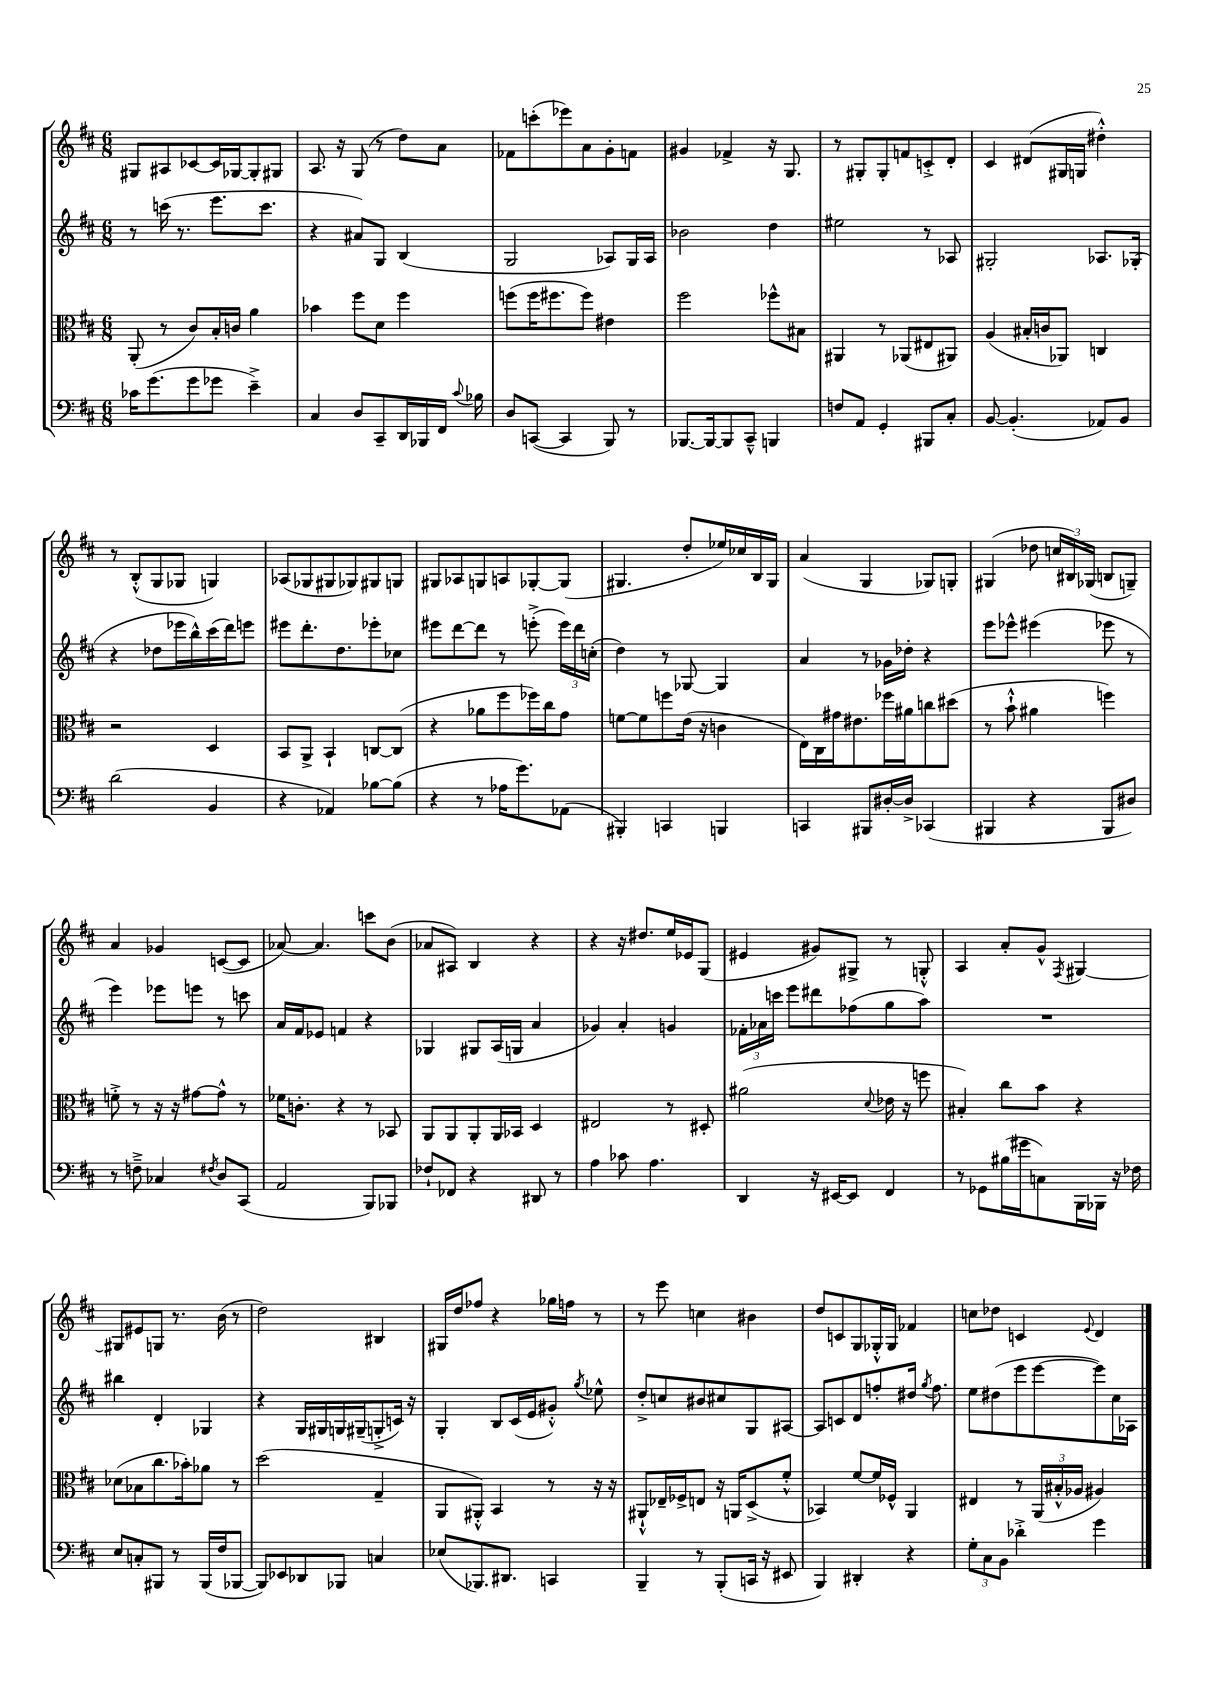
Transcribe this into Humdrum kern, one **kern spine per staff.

**kern	**kern	**kern	**kern
*part4	*part3	*part2	*part1
*staff4	*staff3	*staff2	*staff1
*clefF4	*clefC3	*clefG2	*clefG2
*k[f#c#]	*k[f#c#]	*k[f#c#]	*k[f#c#]
*M6/8	*M6/8	*M6/8	*M6/8
=23	=23	=23	=23
16c-X\KL	(8AA'/	8r	8G#X/L
(8.g\	.	.	.
.	8r	(16cccn\	8A#X/
.	.	8.r	.
8g\	8c#/L)	.	[8c-X/
8g-X\J	16B'/L	8.eee\L	16c-/L]
.	16cn/JJ	.	[16G-X/J
4e~^\)	4a\	.	8G-'/]
.	.	8.ccc\J	.
.	.	.	8G#X/J
=24	=24	=24	=24
4C#/	4b-X\	4r	8.A/
.	.	.	16r
8D/L	8ff#\L	8a#X/L)	(8G/
8CC#~/	8d\J	8G/J	8r
16DD/L	4ff#\	(4B/	8dd\L)
16BBB-X/	.	.	.
16FF#/JJ	.	.	8a\J
8qqc#/	.	.	.
16B-X\	.	.	.
=25	=25	=25	=25
8D/L	(8ffn\L	2G/	8f-X\L
([8CCn/J	16ff\K	.	(8cccn'\
.	8.ff#X\	.	.
4CC/]	.	.	8eee-X\)
.	8ff#\J)	.	8a\
8BBB/)	4e#X\	8A-X/L)	8g'\
8r	.	16G/L	8fn\J
.	.	16A-/JJ	.
=26	=26	=26	=26
[8.BBB-X/L	2ff#\	2b-X\	4g#X/
16BBB-/k_	.	.	.
8BBB-/]	.	.	4f-X^/
8CC#~^^/J	.	.	.
4BBBn/	8ff-X^^\L	4dd\	16r
.	.	.	8.G/
.	8B#X\J	.	.
=27	=27	=27	=27
8Fn/L	4AA#X/	2ee#X\	8r
8AA/J	.	.	8G#X'/L
4GG'/	8r	.	8G#'/
.	(8AA-X/L	.	8fn/
8BBB#X/L	8E#X/	8r	8cn'^/
8C#'/J	8AA#X/J)	8A-X/	8d'/J
=28	=28	=28	=28
[8BB/	(4A/	2G#X'/	4c#/
(4.BB'/]	.	.	.
.	16B#X'/LL	.	(8d#X/L
.	16cn/J	.	.
.	8AA-X/J)	.	16G#X/L
.	.	.	16Gn/JJ
8AA-X/L)	4Cn/	8.A-X/L	4dd#X'^^\)
8BB/J	.	.	.
.	.	(16G-X'/Jk	.
!!LO:LB:g=z
=29	=29	=29	=29
(2d\	2r	4r	8r
.	.	.	(8B'^^/L
.	.	8dd-X\L	8G/
.	.	16eee-X\L	8G-X/J
.	.	16bb^^\)	.
4BB/	4D/	(16ccc#\	4Gn/)
.	.	16ddd\J)	.
.	.	8eeen\J	.
=30	=30	=30	=30
4r	8BB/L	8eee#X\L	(8A-X/L
.	8AA^/J	8.ddd'\	8G-X/
4AA-X/)	4BB`/	.	8G#X/
.	.	8.dd\	.
.	.	.	8G-X/)
[8B-X\L	[8Cn/L	8eee-X'\	8G#X/
(8B-\J]	(8C/J]	8cc-X\J	8Gn/J
=31	=31	=31	=31
4r	4r	8eee#X\L	8G#X/L
.	.	[8ddd\	8A-X/
8r	8a-X\L	8ddd\J]	8Gn/
16A-X\KL	8ff#\	8r	8An/
8.g\)	.	.	.
.	16ff-X\L)	(8eeen'^\	[8G-X'/
.	16cc#\J	.	.
(8AA-X\J	8g\J	24eee\LL)	(8G-/J]
.	.	24ddd\	.
.	.	(24ccn'\JJ	.
=32	=32	=32	=32
4BBB#X'/)	[8fn\L	4dd\)	4.G#X/
.	8f\]	.	.
4CCn/	8ffn\	8r	.
.	(16e\Jk	[8G-X/	8dd'/L
.	16r	.	.
4BBBn/	4cn\	4G-/]	16ee-X/L)
.	.	.	16cc-X/
.	.	.	16B/
.	.	.	16G#/JJ
=33	=33	=33	=33
4CCn/	16E\LL)	4a/	(4a/
.	16C#\	.	.
.	16g#X\J	.	.
.	8.e#X\	.	.
8BBB#X/L	.	8r	4G/
[16D#X'/L	16ff-X\L	16g-X\LL	.
16D#^/JJ]	16a#X\J	16dd-X'\JJ	.
(4CC-X/	8ccn\	4r	8G-X/L)
.	(8dd#X\J	.	8Gn'/J
=34	=34	=34	=34
4BBB#X/	8r	8eee\L	(4G#X/
.	8b`^^\	8eee-X^^\J	.
4r	4a#X\	(4eee#X\	8dd-X\
.	.	.	24ccn/LL
.	.	.	24B#X/)
.	.	.	(24G-X/JJ
8BBB#/L	4ffn\)	8eee-X\	8Bn/L
8D#X/J)	.	8r	8Gn~/J)
!!LO:LB:g=z
=35	=35	=35	=35
8r	8fn'^\	4eee\)	4a/
8Fn~^\	8r	.	.
4C-X/	16r	8eee-X\L	4g-X/
.	16r	.	.
.	[8g#X\L	8eeen\J	.
8qF#X/	.	.	.
8D/L	8g#^^\J]	8r	([8cn/L
(8CC#/J	8r	8cccn\	8c/J]
=36	=36	=36	=36
2AA/	16f-X\KL	16a/LL	[8a-X/)
.	8.cn'\J	16f#/J	.
.	.	8e-X/J	4.a-/]
.	4r	4fn/	.
8BBB/L)	8r	4r	8cccn\L
8BBB-X/J	8BB-X/	.	(8b\J
=37	=37	=37	=37
8F-X`/L	8AA/L	4G-X/	8a-X/L
8FF-X/J	8AA/	.	8A#X/J)
4r	8AA'/	8G#X/L	4B/
.	16AA/L	(16A/L	.
.	16BB-X/JJ	16Gn/JJ	.
8DD#X/	4D/	4a/	4r
8r	.	.	.
=38	=38	=38	=38
4A\	2E#X/	4g-X/)	4r
8c-X\	.	4a'/	16r
.	.	.	8.dd#X/L
4.A\	.	.	.
.	8r	4gn/	16ee/L
.	.	.	16e-X/J
.	8D#X'/	.	(8G/J
=39	=39	=39	=39
4DD/	(2a#X\	24f-X'\LL	4e#X/
.	.	24a-X\	.
.	.	24cccn\JJ	.
.	.	8eee\L	.
16r	.	8ddd#X\	8g#X/L)
[16EE#X/KL	.	.	.
8EE#/J]	.	(8ff-X\	8G#X^/J
.	8qqd/	.	.
4FF#/	16e-X\	8gg\	8r
.	16r	.	.
.	8ffn\	8aa\J)	8Gn'^^/
=40	=40	=40	=40
8r	4B#X'/)	2.r	4A/
8GG-X\L	.	.	.
(16B#X\L	8cc#\L	.	8a'/L
16g#X\J	.	.	.
8Cn\)	8b\J	.	8g^^/J
.	.	.	8qF#/
16BBB\L	4r	.	[4G#X/
16BBB-X\JJ	.	.	.
16r	.	.	.
16F-X\	.	.	.
!!LO:LB:g=z
=41	=41	=41	=41
8E/L	(8d-X\L	4bb#X\	8G#X/L]
8Cn'/	8B-X\	.	8e#X/
8BBB#X/J	8.cc#\	4d'/	8Gn/J
8r	.	.	8.r
.	16b-X'\k)	.	.
(16BBB#/LL	8a-X\J	4G-X/	.
16F#/J	.	.	(16b\
[8BBB-X/J	8r	.	8r
=42	=42	=42	=42
8BBB-/L])	(2dd\	4r	2dd\)
8EE-X/	.	.	.
8DD-X/	.	16G/LL	.
.	.	16G#X/	.
8BBB-X/J	.	16Gn/	.
.	.	(16G#X~/J	.
4Cn/	4G~/	8Gn'^/	4B#X/
.	.	16cn/Jk)	.
.	.	16r	.
=43	=43	=43	=43
(8E-X/L	8AA/L	4G'/	16G#X/LL
.	.	.	16dd/J
8.BBB-X/)	8AA#X'^^/J)	.	8ff-X/J
.	4BB/	8B/L	4r
8.DD#X/J	.	.	.
.	.	(16c#/L	.
.	.	16e/J	.
4CCn/	8r	8g#X'^^/J)	16gg-X\LL
.	.	.	16ffn\JJ
.	.	8qgg/	.
.	16r	8ee-X^^\	8r
.	16r	.	.
=44	=44	=44	=44
4BBB~/	8AA#X`^^/L	8dd'^/L	8r
.	16E-X~/L	8ccn/	8eee\
.	16F-X^/J	.	.
8r	8En/J	8b#X/	4ccn\
(8BBB'/L	16r	8cc#X/	.
.	16AAn/KL	.	.
16CCn/Jk	(8D^/	8G/	4b#X\
16r	.	.	.
8EE#X/	8f#'^^/J	[8A#X/J	.
=45	=45	=45	=45
4BBB/)	4BB-X/)	8A#/L]	8dd/L
.	.	8cn/	8cn/
4DD#X'/	[8f#/L	8d/	8G/
.	16f#/L]	8ffn'/	16G-X'^^/L
.	16F-X^^/JJ	.	16G-/JJ
4r	4AA/	16dd#X/Jk	4f-X/
.	.	8qgg/	.
.	.	8.ff\	.
=46	=46	=46	=46
12G'\L	4E#X/	8ee\L	8ccn\L
12C#\	.	.	.
.	.	(8dd#X\	8dd-X\J
12BB\J	.	.	.
4d-X'^\	8r	8eee\	4cn/
.	(24AA/LL	[8eee\	.
.	24B#X'^^/	.	.
.	24A-X/JJ	.	.
.	.	.	8qqe/
4g\	4A#X/)	8eee\])	4d/
.	.	16cc#\L	.
.	.	16A-X\JJ	.
==	==	==	==
*-	*-	*-	*-
